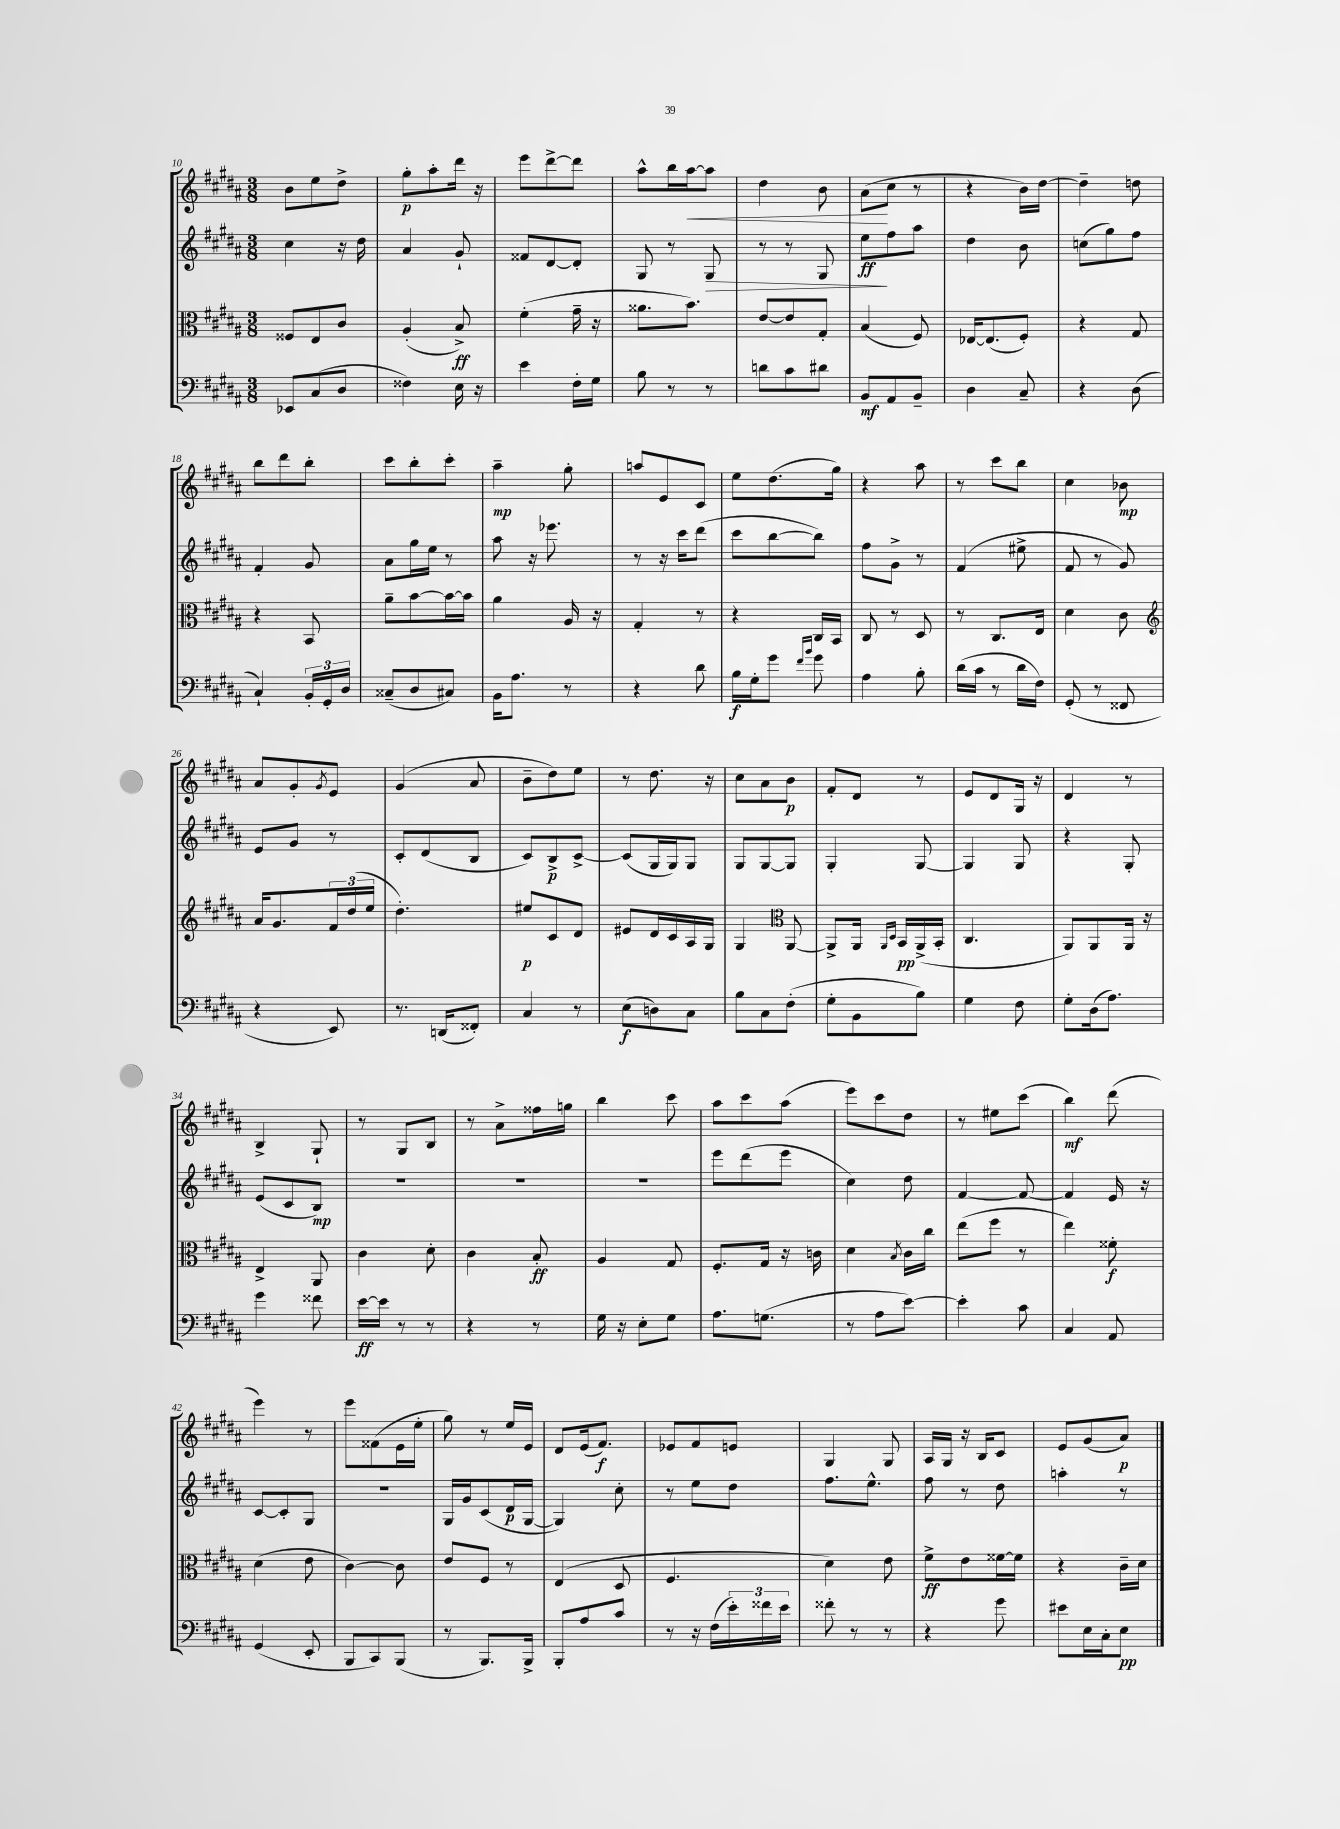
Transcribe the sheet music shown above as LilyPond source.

<<
\new StaffGroup <<
\new Staff = "s0" {
    \clef treble \key b \major \numericTimeSignature \time 3/8
    b'8 e''8 dis''8-> |
    gis''8-.\p ais''8-. dis'''16 r16 |
    e'''8 dis'''8~-> dis'''8 |
    ais''8-^ b''16 ais''16~\< ais''8 |
    dis''4 b'8 |
    ais'8\!( cis''8 r8 |
    r4 b'16) dis''16~ |
    dis''4-- d''8 |
    b''8 dis'''8 b''8-. |
    cis'''8 b''8-. cis'''8-. |
    ais''4--\mp gis''8-. |
    a''8 e'8 cis'8 |
    e''8 dis''8.( gis''16) |
    r4 ais''8 |
    r8 cis'''8 b''8 |
    cis''4 bes'8\mp |
    ais'8 gis'8-. \acciaccatura { gis'8 } e'8 |
    gis'4( ais'8 |
    b'8-- dis''8) e''8 |
    r8 dis''8. r16 |
    cis''8 ais'8 b'8\p |
    fis'8-. dis'8 r8 |
    e'8 dis'8 gis16 r16 |
    dis'4 r8 |
    b4-> gis8-! |
    r8 gis8 b8 |
    r8 ais'8-> fisis''16 g''16 |
    b''4 cis'''8 |
    ais''8 cis'''8 ais''8( |
    e'''8) cis'''8 dis''8 |
    r8 eis''8 cis'''8( |
    b''4\mf) dis'''8( |
    e'''4) r8 |
    e'''8 fisis'8( e'16 e''16-. |
    gis''8) r8 e''16 e'16 |
    dis'8 e'16( fis'8.\f) |
    ees'8 fis'8 e'8 |
    gis4 gis8 |
    ais16 gis16 r16 b16 cis'8 |
    e'8 gis'8( ais'8\p) \bar "|." |
}
\new Staff = "s1" {
    \clef treble \key b \major \numericTimeSignature \time 3/8
    cis''4 r16 dis''16 |
    ais'4 gis'8-! |
    fisis'8 dis'8~ dis'8-. |
    gis8 r8 gis8\> |
    r8 r8 gis8 |
    e''8\ff\! fis''8 ais''8 |
    dis''4 b'8 |
    c''8( gis''8) fis''8 |
    fis'4-. gis'8 |
    ais'8 gis''16 e''16 r8 |
    ais''8 r16 ees'''8. |
    r8 r16 cis'''16 dis'''8( |
    cis'''8 b''8~ b''8) |
    fis''8 gis'8-> r8 |
    fis'4( eis''8-> |
    fis'8 r8 gis'8) |
    e'8 gis'8 r8 |
    cis'8-. dis'8( b8 |
    cis'8) b8->\p cis'8~-> |
    cis'8( gis16 gis16) gis8 |
    gis8 gis8~ gis8 |
    gis4-. gis8~ |
    gis4 gis8 |
    r4 gis8-. |
    e'8( cis'8 b8\mp) |
    R4. |
    R4. |
    R4. |
    e'''8 dis'''8( e'''8 |
    cis''4) dis''8 |
    fis'4~ fis'8~ |
    fis'4 e'16 r16 |
    cis'8~ cis'8-. gis8 |
    R4. |
    gis16 gis'16 cis'8( dis'16\p gis16~ |
    gis4) cis''8-. |
    r8 e''8 dis''8 |
    fis''8. e''8.-^ |
    fis''8 r8 dis''8 |
    a''4-. r8 \bar "|." |
}
\new Staff = "s2" {
    \clef alto \key b \major \numericTimeSignature \time 3/8
    fisis8 e8 cis'8 |
    ais4-.( b8->\ff) |
    fis'4-.( gis'16-- r16 |
    aisis'8. b'8.) |
    e'8~ e'8 gis8-. |
    b4( fis8) |
    ees16~ ees8.( fis8-.) |
    r4 gis8 |
    r4 b,8 |
    ais'8-- b'8~ b'16~ b'16 |
    ais'4 ais16 r16 |
    gis4-. r8 |
    r4 cis16 b,16 |
    cis8 r8 dis8 |
    r8 cis8. e16 |
    dis'4 cis'8 |
    \clef treble ais'16 gis'8. \tuplet 3/2 { fis'16 dis''16( e''16 } |
    dis''4.-.) |
    eis''8\p cis'8 dis'8 |
    eis'8 dis'16 cis'16 ais16 gis16 |
    gis4 \clef alto ais,8~ |
    ais,8-> ais,16 \grace { ais,16 dis16 } b,16\pp ais,16->( b,16-. |
    cis4. |
    ais,8) ais,8 ais,16 r16 |
    e4-> ais,8 |
    cis'4 dis'8-. |
    cis'4 b8-.\ff |
    ais4 gis8 |
    fis8.-. gis16 r16 c'16 |
    dis'4 \acciaccatura { b8 } cis'16 cis''16 |
    e''8( fis''8 r8 |
    e''4) fisis'8-.\f |
    dis'4( e'8 |
    cis'4~) cis'8 |
    e'8 fis8 r8 |
    e4( dis8 |
    fis4. |
    dis'4) e'8 |
    fis'8->\ff e'8 fisis'16~ fisis'16 |
    r4 cis'16-- dis'16 \bar "|." |
}
\new Staff = "s3" {
    \clef bass \key b \major \numericTimeSignature \time 3/8
    ees,8 cis8( dis8 |
    fisis4) e16 r16 |
    e'4 fis16-. gis16 |
    b8 r8 r8 |
    d'8 cis'8 dis'8 |
    b,8\mf ais,8 b,8-- |
    dis4 cis8-- |
    r4 dis8( |
    cis4-!) \tuplet 3/2 { b,16-. gis,16-. dis16 } |
    cisis8--( dis8 cis8) |
    b,16 ais8. r8 |
    r4 dis'8 |
    b16\f gis16-. gis'8 \grace { fis'16 b'16 } gis'8 |
    ais4 b8-. |
    dis'16( cis'16 r8 dis'16 fis16) |
    gis,8-.( r8 fisis,8 |
    r4 e,8) |
    r8. d,16( fisis,8-.) |
    cis4 r8 |
    e8\f( d8) cis8 |
    b8 cis8 fis8-.( |
    gis8-. b,8 b8) |
    gis4 fis8 |
    gis8-. dis16( ais8.) |
    gis'4 fisis'8 |
    e'16~\ff e'16 r8 r8 |
    r4 r8 |
    gis16 r16 e8-. gis8 |
    ais8. g8.( |
    r8 ais8 e'8~) |
    e'4-. cis'8 |
    cis4 ais,8 |
    gis,4( e,8-. |
    b,,8 cis,8) b,,8( |
    r8 b,,8.) b,,16-> |
    b,,8-. ais8 cis'8 |
    r8 r16 fis16( \tuplet 3/2 { e'16-.) fisis'16 e'16 } |
    fisis'8-. r8 r8 |
    r4 gis'8 |
    eis'8 e16 cis16-. e8\pp \bar "|." |
}
>>
>>
\layout { \context { \Score currentBarNumber = #10 } }
